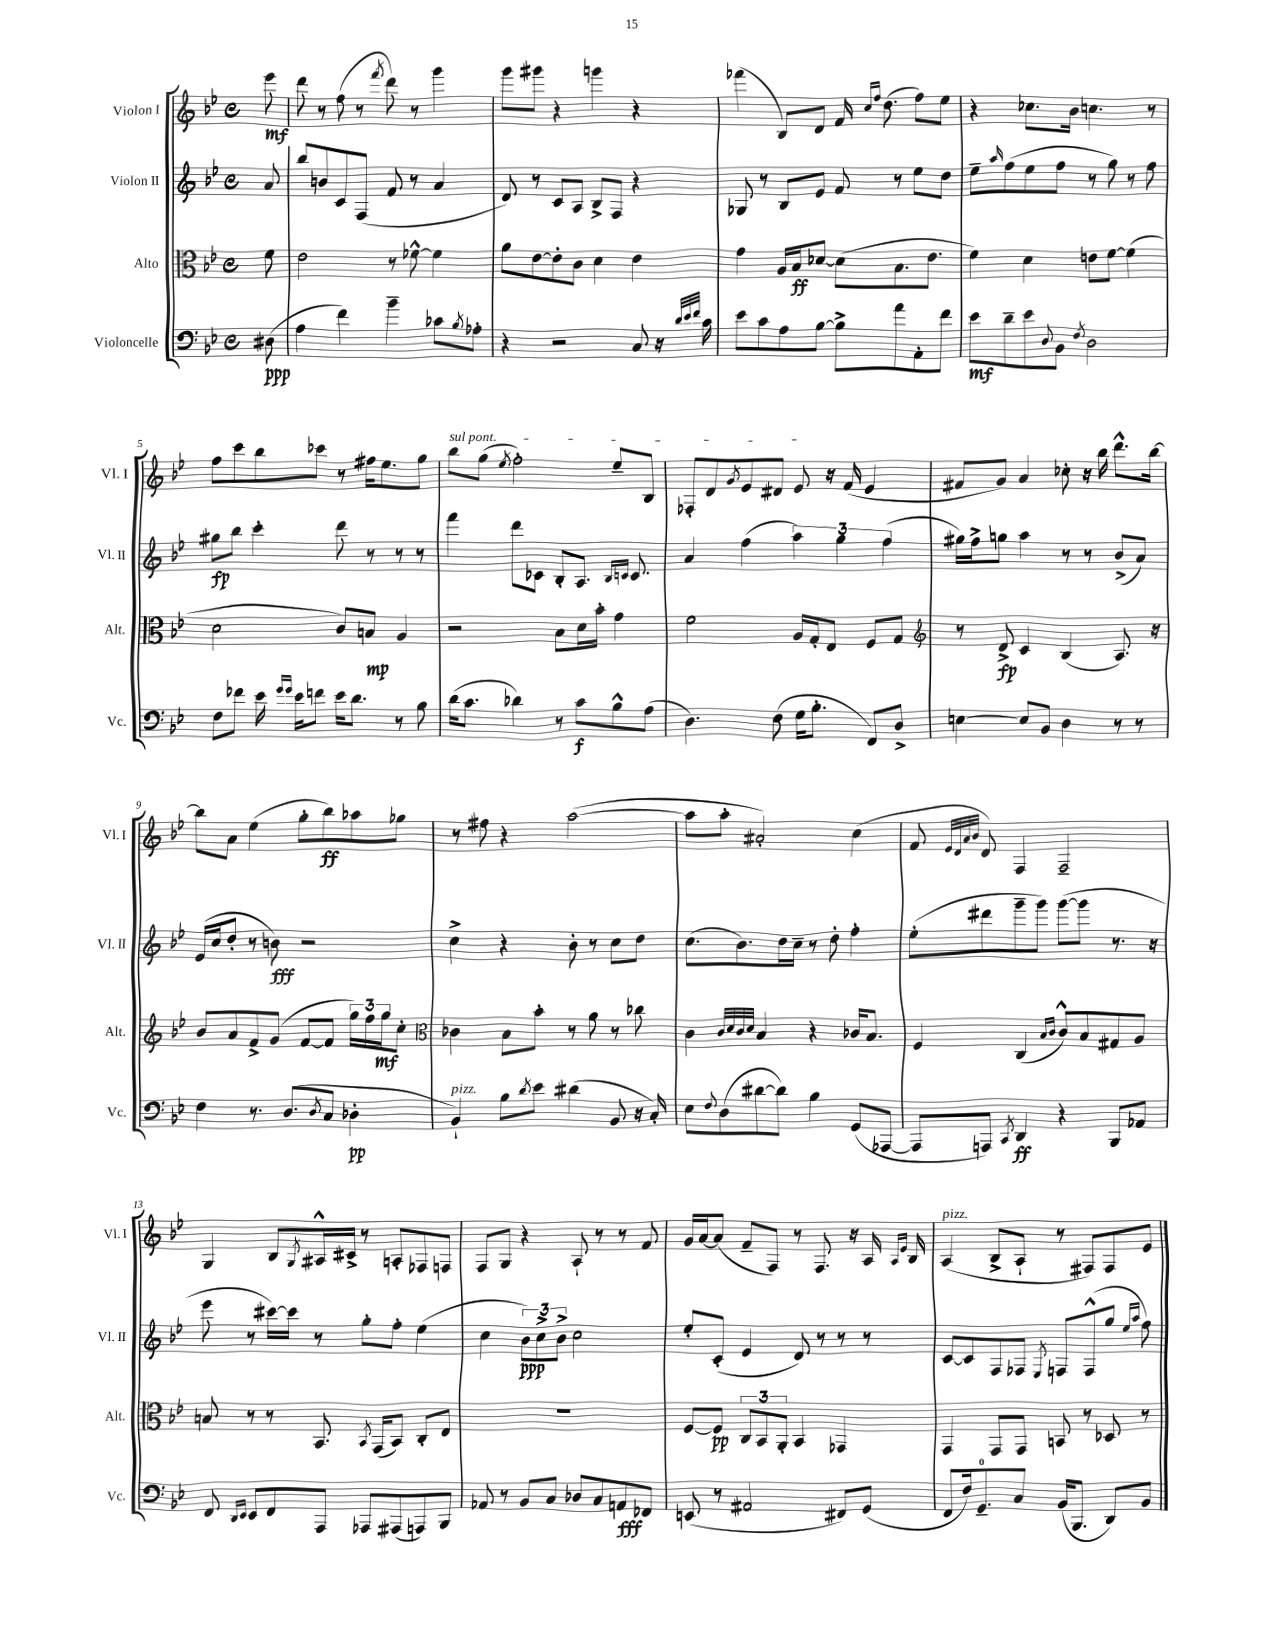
<<
\new StaffGroup <<
\new Staff = "s0" \with { instrumentName = "Violon I" shortInstrumentName = "Vl. I" } {
    \clef treble \key bes \major \defaultTimeSignature \time 4/4 \partial 8
    ees'''8\mf |
    d'''8 r8 f''8( r8 \acciaccatura { f'''8 } d'''8) r8 g'''4 |
    g'''8 gis'''8 r4 g'''4 r4 |
    fes'''4( bes8) d'8 f'16 \grace { c''16 f''16 } d''8.( f''8) ees''8 |
    r4 ces''8. bes'16 c''4. r8 |
    f''8 c'''8 bes''8 ces'''8 r8 fis''16 ees''8. g''8 |
    \once \override TextSpanner.bound-details.left.text = \markup { \italic "sul pont." } bes''8\startTextSpan g''8( \acciaccatura { ees''8 } f''2-.) ees''8-- bes8 |
    fes8-. d'8 \acciaccatura { g'8 } ees'8 dis'8 ees'8\stopTextSpan r16 f'16( ees'4 |
    fis'8 g'8) a'4 ces''8-. r16 bes''16 d'''8.-^ bes''16~ |
    bes''8 a'8 ees''4( g''8-. bes''8\ff) aes''8 ges''8 |
    r8 fis''8 r4 a''2~( |
    a''8 a''8-. ais'2-.) c''4( |
    f'8 \grace { ees'32 d'32 a'32 bes'32 } d'8) f4 f2-- |
    g4 bes8 \acciaccatura { g8 } ais16-^ cis'16-> r8 a8-. fes8 f8 |
    f8 g8 r4 a8-! r8 r8 f'8 |
    g'16 a'16~ a'8( f'8-- f8) r8 f8. r16 a16 \grace { a16 ees'16 } bes16 |
    a4^\markup { \italic "pizz." }( bes8-> a8-! r8 fis8) fis8 ees'8 \bar "|." |
}
\new Staff = "s1" \with { instrumentName = "Violon II" shortInstrumentName = "Vl. II" } {
    \clef treble \key bes \major \defaultTimeSignature \time 4/4 \partial 8
    a'8 |
    bes''8 b'8 c'8 f8( f'8 r8 a'4 |
    d'8) r8 c'8 a8 bes8-> f8 r4 |
    ges8 r8 bes8 ees'8 f'8 r8 ees''8 d''8 |
    ees''8-- \grace { a''16 } f''8( ees''8 f''8 r8 g''8) r8 f''8 |
    gis''8\fp bes''8 c'''4-. d'''8 r8 r8 r8 |
    f'''4 d'''8 ces'8 bes8-. a8. \grace { bes16 c'16 } c'8. |
    a'4 f''4( \tuplet 3/2 { a''4) g''4 f''4( } |
    gis''16) f''16-> g''8 a''4 r8 r8 bes'8->( a'8) |
    ees'16( c''16 d''8-. r8 b'8\fff) r2 |
    c''4-> r4 bes'8-. r8 c''8 d''8 |
    c''8.( bes'8.) d''16 c''16-- r8 d''8-. f''4-. |
    ees''8-.( dis'''8 g'''8-- g'''8) g'''8~( g'''8 r8. r16 |
    ees'''8 r8 cis'''16~) cis'''16 r8 g''8-. f''8-. ees''4( |
    c''4 \tuplet 3/2 { bes'8\ppp) c''8-> bes'8-> } c''2 |
    ees''8-. c'8-.( ees'4 d'8) r8 r8 r8 |
    c'8~ c'8 f8 fes8 \acciaccatura { ees8 } f8 f8-^( g''8 \grace { ees''16 a''16 } f''8) \bar "|." |
}
\new Staff = "s2" \with { instrumentName = "Alto" shortInstrumentName = "Alt." } {
    \clef alto \key bes \major \defaultTimeSignature \time 4/4 \partial 8
    f'8 |
    ees'2 r8 fes'8~-^ fes'4 |
    a'8 ees'8~ ees'8-. c'8 d'4 ees'4 |
    g'4 a16 bes16\ff des'8~ des'8( bes8. ees'8. |
    f'4) d'4 e'8 f'8~ f'4( |
    d'2 c'8) b8\mp a4 |
    r2 bes8 d'16 bes'16-. g'4 |
    f'2 a16 g16-. ees8 f8 g8 |
    \clef treble r8 d'8->\fp c'4 bes4( a8.) r16 |
    bes'8 a'8 f'8-> g'8( f'8~ f'8 \tuplet 3/2 { g''16) f''16 g''16\mf } c''8-. |
    \clef alto ces'4 bes8 bes'8-. r8 a'8 r8 ces''8 |
    c'4 \grace { c'32 d'32 c'32 d'32 } bes4 r4 ces'16 bes8. |
    f4 c4( \grace { bes16 c'16 } c'8-^) bes8 gis8 a8 |
    b8 r8 r8 bes,8. \acciaccatura { bes,8 } g,16( bes,8) c8-. ees8 |
    R1 |
    f8~ f8\pp \tuplet 3/2 { c8 bes,8 a,8-. } bes,4 ges,4 |
    g,4 g,8 g,8 b,8 r8 des8 r8 \bar "|." |
}
\new Staff = "s3" \with { instrumentName = "Violoncelle" shortInstrumentName = "Vc." } {
    \clef bass \key bes \major \defaultTimeSignature \time 4/4 \partial 8
    dis8\ppp( |
    a4 f'4) bes'4-- ces'8 \acciaccatura { bes8 } aes8-. |
    r4 r2 c8 r16 \grace { d'32 ees'32 f'32 } c'16 |
    ees'8 c'8 a8 bes8~ bes8-> a'8 a,8-. f'8 |
    ees'8\mf d'8-- ees'8 \appoggiatura { d8 } bes,8 \acciaccatura { f8 } d2 |
    f8 fes'8 ees'16 \grace { g'16 g'16 } ees'16 f'8 ees'16 d'8. r8 bes8 |
    d'16( c'8. des'4) r8 c'8\f bes8-^ a8( |
    d4.) f8( g16 bes8.-. f,8) d8-> |
    e4~ e8 bes,8 d4 r8 r8 |
    f4 r8. d8.( \acciaccatura { d8 } c8 des4-.\pp |
    bes,4-!^\markup { \italic "pizz." }) bes8 \acciaccatura { d'8 } ees'8 dis'4( bes,8 r16 c16-.) |
    ees8 \appoggiatura { f8 } d8( dis'8~ dis'8) bes4 g,8( aes,,8~ |
    aes,,8 a,,8) \acciaccatura { c,8 } d,4\ff r4 bes,,8 aes,8 |
    f,8 \grace { d,16 ees,16 } ees,8 f,8 a,,8 aes,,8 ais,,8( a,,8) bes,,8 |
    aes,8 r8 bes,8 c8 des8 c8 a,8\fff fes,8 |
    e,8( r8 ais,2 fis,8) g,8( |
    f,8 f16) g,8.-0-- c8 bes,16( bes,,8. d,8) bes,8 \bar "|." |
}
>>
>>
